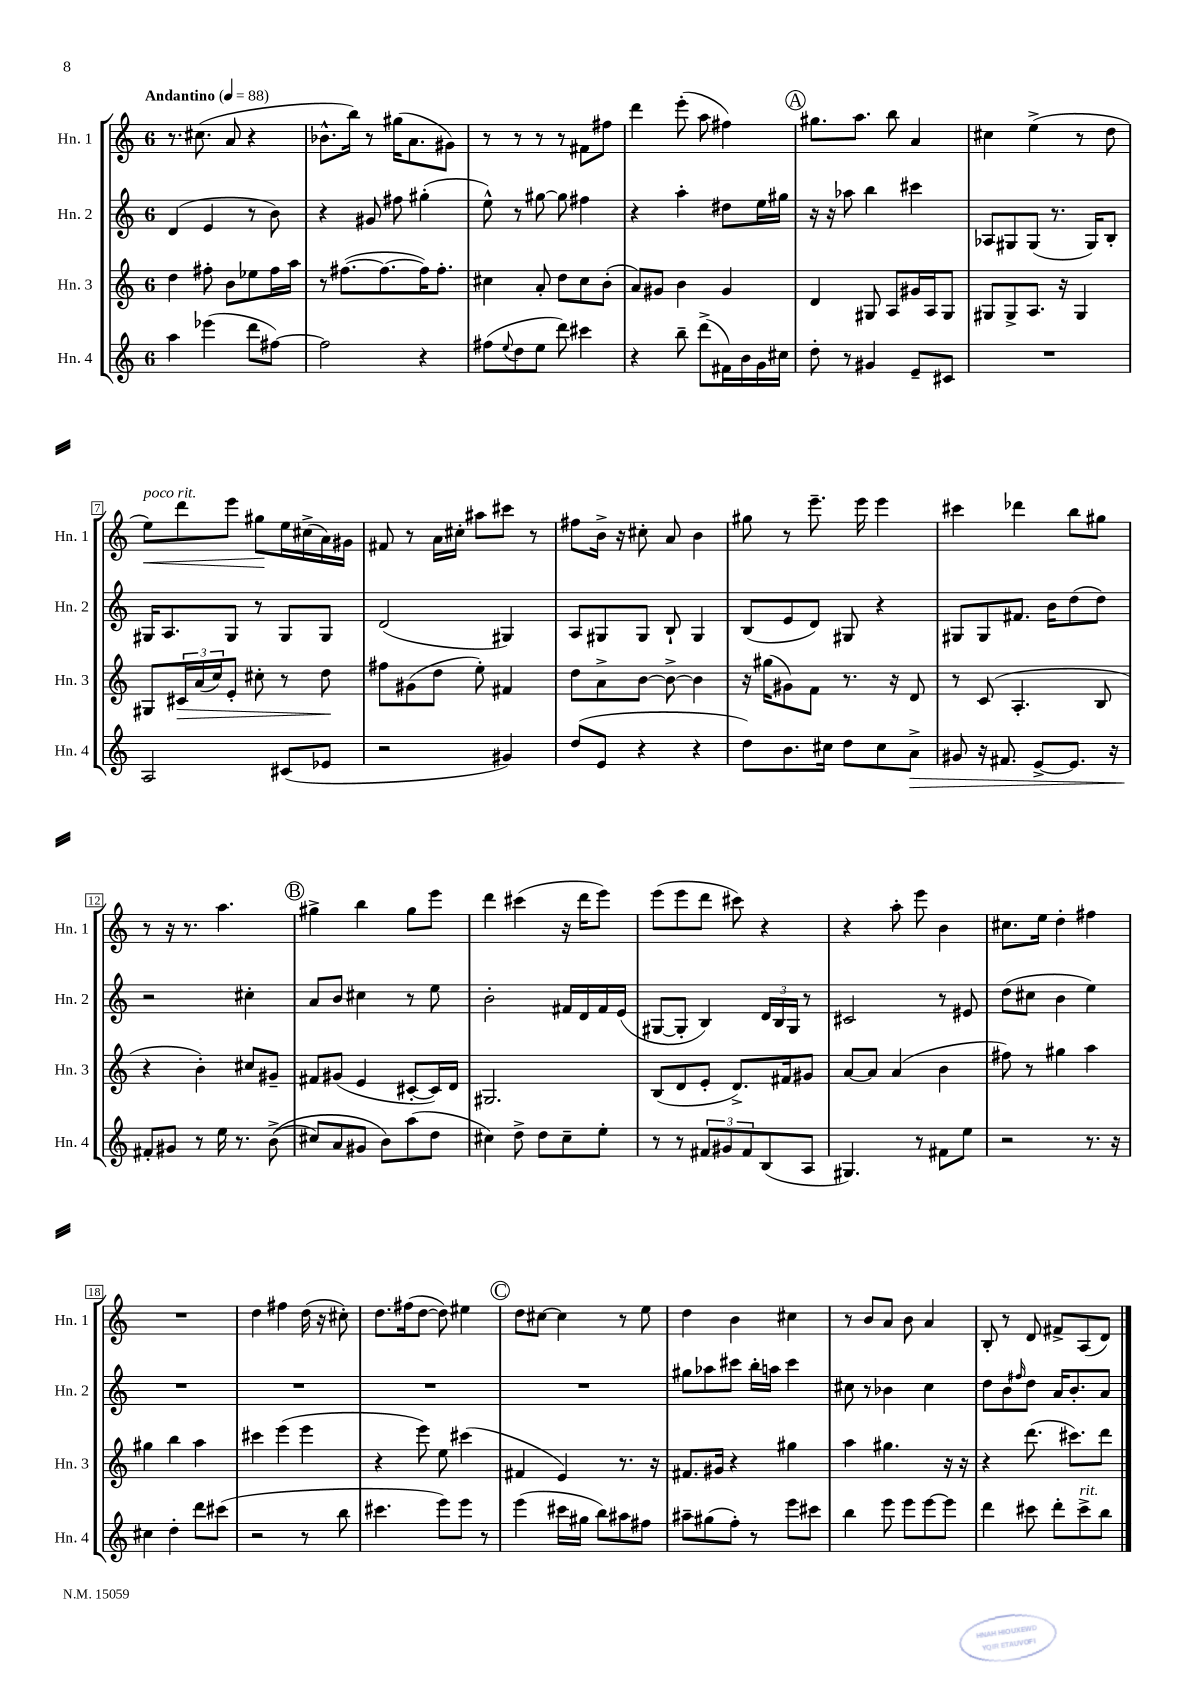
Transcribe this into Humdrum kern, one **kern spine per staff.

**kern	**dynam	**kern	**dynam	**kern	**kern	**dynam
*part4	*part4	*part3	*part3	*part2	*part1	*part1
*staff4	*staff4	*staff3	*staff3	*staff2	*staff1	*staff1
*I"Hn. 4	*	*I"Hn. 3	*	*I"Hn. 2	*I"Hn. 1	*
*I'Hn. 4	*	*I'Hn. 3	*	*I'Hn. 2	*I'Hn. 1	*
*clefG2	*	*clefG2	*	*clefG2	*clefG2	*
*k[]	*	*k[]	*	*k[]	*k[]	*
*M6/8	*	*M6/8	*	*M6/8	*M6/8	*
*MM88	*	*MM88	*	*MM88	*MM88	*
=1	=1	=1	=1	=1	=1	=1
!	!	!	!	!	!LO:TX:a:B:t=Andantino	!
4aa\	.	4dd\	.	(4d/	8.r	.
.	.	.	.	.	(8.cc#X\	.
(4eee-X\	.	8ff#X'\	.	4e/	.	.
.	.	8b\L	.	.	8a/	.
8ddd\L	.	8ee-X\	.	8r	4r	.
[8ff#X\J)	.	16ff#\L	.	8b\)	.	.
.	.	16aa\JJ	.	.	.	.
=2	=2	=2	=2	=2	=2	=2
2ff#\]	.	8r	.	4r	8.b-X^^\L	.
.	.	([8.ff#X\L	.	.	.	.
.	.	.	.	.	16bb\Jk)	.
.	.	.	.	8g#X/	8r	.
.	.	8.ff#\_	.	.	.	.
.	.	.	.	8ff#X\	(16gg#X\KL	.
.	.	.	.	.	8.a\	.
4r	.	16ff#\K])	.	(4gg#X'\	.	.
.	.	8.ff#'\J	.	.	.	.
.	.	.	.	.	8g#X\J)	.
=3	=3	=3	=3	=3	=3	=3
(8ff#X\L	.	4cc#X\	.	8ee^^\)	8r	.
8qqee/	.	.	.	.	.	.
8dd\	.	.	.	8r	8r	.
8ee\J	.	8a'/	.	[8gg#X\	8r	.
8ddd\)	.	8dd\L	.	8gg#\]	8r	.
4ccc#X\	.	8cc#\	.	4ff#X\	8f#X\L	.
.	.	(8b'\J	.	.	8ff#X\J	.
=4	=4	=4	=4	=4	=4	=4
4r	.	8a/L)	.	4r	4ddd\	.
.	.	8g#X/J	.	.	.	.
8bb~\	.	4b\	.	4aa'\	(8eee'\	.
(8ddd^\L	.	.	.	.	8aa\	.
16f#X\L)	.	4g#/	.	8dd#X\L	4ff#X\)	.
16b\	.	.	.	.	.	.
16g\	.	.	.	16ee\L	.	.
16cc#X\JJ	.	.	.	16gg#X\JJ	.	.
!!LO:REH:place=s1:t=A
=5	=5	=5	=5	=5	=5	=5
8dd'\	.	4d/	.	16r	8.gg#X\L	.
.	.	.	.	16r	.	.
8r	.	.	.	8aa-X\	.	.
.	.	.	.	.	8.aa\J	.
4g#X/	.	8G#X/	.	4bb\	.	.
.	.	8A/L	.	.	8bb\	.
8e~/L	.	16g#X/L	.	4ccc#X\	4a/	.
.	.	16A/J	.	.	.	.
8c#X/J	.	8G#/J	.	.	.	.
=6	=6	=6	=6	=6	=6	=6
2.r	.	8G#X/L	.	8A-X/L	4cc#X\	.
.	.	8G#^/	.	8G#X/	.	.
.	.	8.A/J	.	(8G#/J	(4ee^\	.
.	.	.	.	8.r	.	.
.	.	16r	.	.	.	.
.	.	4G#/	.	.	8r	.
.	.	.	.	16G#/KL)	.	.
.	.	.	.	8B'/J	8dd\	.
!!LO:LB:g=z
=7	=7	=7	=7	=7	=7	=7
!	!	!	!	!	!LO:TX:a:i:t=poco rit.	!
!	!	!	!	!	!	!LO:HP:b
2A/	.	8G#X/L	.	16G#X/KL	8ee\L)	<
.	.	.	.	8.A/	.	.
!	!	!	!LO:HP:b	!	!	!
.	.	24c#X/L	>	.	8ddd\	.
.	.	(24a/	.	.	.	.
.	.	24cc/J)	.	.	.	.
.	.	8e'/J	.	8G#/J	8eee\J	.
.	.	8cc#X'\	.	8r	8gg#X\L	.
(8c#X/L	.	8r	.	8G#/L	16ee\L	[
.	.	.	.	.	(16cc#X^\	.
8e-X/J	.	8dd\	.	8G#/J	16a\)	.
.	.	.	.	.	16g#X\JJ	.
.	.	.	]	.	.	.
=8	=8	=8	=8	=8	=8	=8
2r	.	8ff#X\L	.	(2d/	8f#X/	.
.	.	(8g#X\	.	.	8r	.
.	.	8dd\J	.	.	16a\LL	.
.	.	.	.	.	16cc#X'\JJ	.
.	.	8ee'\)	.	.	8aa#X\L	.
4g#X/)	.	4f#X/	.	4G#X/)	8ccc#X\J	.
.	.	.	.	.	8r	.
=9	=9	=9	=9	=9	=9	=9
(8dd/L	.	8dd\L	.	8A/L	8ff#X\L	.
8e/J	.	8a^\	.	8G#X/	16b^\Jk	.
.	.	.	.	.	16r	.
4r	.	[8b\J	.	8G#/J	8cc#X'\	.
.	.	8b^\_	.	8B`/	8a/	.
4r	.	4b\]	.	4G#/	4b\	.
=10	=10	=10	=10	=10	=10	=10
8dd\L)	.	16r	.	(8B/L	8gg#X\	.
.	.	(16gg#X\KL	.	.	.	.
8.b\	.	8g#X\)	.	8e/	8r	.
.	.	8f\J	.	8d/J)	8.eee~\	.
16cc#X\Jk	.	.	.	.	.	.
8dd\L	.	8.r	.	8G#X/	.	.
.	.	.	.	.	16eee\	.
8cc#\	.	.	.	4r	4eee\	.
.	.	16r	.	.	.	.
!	!LO:HP:b	!	!	!	!	!
8a^\J	>	8d/	.	.	.	.
=11	=11	=11	=11	=11	=11	=11
8g#X/	.	8r	.	8G#X/L	4ccc#X\	.
16r	.	(8c/	.	8G#/	.	.
8.f#X/	.	.	.	.	.	.
.	.	4.A'/	.	8.f#X/J	4ddd-X\	.
[8e^/L	.	.	.	.	.	.
.	.	.	.	16b\KL	.	.
8.e/J]	.	.	.	(8dd\	8bb\L	.
.	.	8B/	.	8dd\J)	8gg#X\J	.
16r	.	.	.	.	.	.
!!LO:LB:g=z
=12	=12	=12	=12	=12	=12	=12
8f#X'/L	.	4r	.	2r	8r	.
8g#X/J	]	.	.	.	16r	.
.	.	.	.	.	8.r	.
8r	.	4b'\)	.	.	.	.
16ee\	.	.	.	.	4.aa\	.
8.r	.	.	.	.	.	.
.	.	8cc#X/L	.	4cc#X'\	.	.
((8b^\	.	8g#X~/J	.	.	.	.
!!LO:REH:place=s1:t=B
=13	=13	=13	=13	=13	=13	=13
8cc#X/L)	.	8f#X/L	.	8a/L	4gg#X^\	.
8a/	.	(8g#X/J	.	8b/J	.	.
8g#X/J	.	4e/	.	4cc#X\	4bb\	.
8b\L)	.	.	.	.	.	.
(8aa\	.	[8c#X'/L	.	8r	8gg#\L	.
8dd\J	.	16c#/L])	.	8ee\	8eee\J	.
.	.	16d/JJ	.	.	.	.
=14	=14	=14	=14	=14	=14	=14
4cc#X\)	.	2.G#X/	.	2b'\	4ddd\	.
8dd^\	.	.	.	.	(4ccc#X\	.
8dd\L	.	.	.	.	.	.
8cc#~\	.	.	.	16f#X/LL	16r	.
.	.	.	.	16d/	16ddd\KL	.
8ee'\J	.	.	.	16f#/	8eee\J)	.
.	.	.	.	(16e/JJ	.	.
=15	=15	=15	=15	=15	=15	=15
8r	.	(8B/L	.	[8G#X/L	(8eee\L	.
8r	.	8d/	.	8G#'/J]	8eee\	.
12f#X/L	.	8e'/J	.	4B/)	8ddd\J	.
12g#X/	.	.	.	.	.	.
.	.	8.d^/L)	.	.	8ccc#X\)	.
12f#/	.	.	.	.	.	.
(8B/	.	.	.	24d/LL	4r	.
.	.	.	.	24B/	.	.
.	.	16f#X/k	.	.	.	.
.	.	.	.	24G#/JJ	.	.
8A/J	.	8g#X/J	.	8r	.	.
=16	=16	=16	=16	=16	=16	=16
4.G#X/)	.	[8a/L	.	2c#X/	4r	.
.	.	8a/J]	.	.	.	.
.	.	(4a/	.	.	8aa'\	.
8r	.	.	.	.	8eee\	.
8f#X\L	.	4b\	.	8r	4b\	.
8ee\J	.	.	.	8e#X/	.	.
=17	=17	=17	=17	=17	=17	=17
2r	.	8ff#X\)	.	(8dd\L	8.cc#X\L	.
.	.	8r	.	8cc#X\J	.	.
.	.	.	.	.	16ee\Jk	.
.	.	4gg#X\	.	4b\	4dd'\	.
8.r	.	4aa\	.	4ee\)	4ff#X\	.
16r	.	.	.	.	.	.
!!LO:LB:g=z
=18	=18	=18	=18	=18	=18	=18
4cc#X\	.	4gg#X\	.	2.r	2.r	.
4dd'\	.	4bb\	.	.	.	.
8ddd\L	.	4aa\	.	.	.	.
(8ccc#X\J	.	.	.	.	.	.
=19	=19	=19	=19	=19	=19	=19
2r	.	4ccc#X\	.	2.r	4dd\	.
.	.	(4eee\	.	.	4ff#X\	.
8r	.	4eee\	.	.	(16dd\	.
.	.	.	.	.	16r	.
8bb\	.	.	.	.	8cc#X'\)	.
=20	=20	=20	=20	=20	=20	=20
4.ccc#X\	.	4r	.	2.r	8.dd\L	.
.	.	.	.	.	(16ff#X\k	.
.	.	8eee\)	.	.	[8dd\J	.
8eee\L)	.	8ee\	.	.	8dd\])	.
8eee\J	.	(4ccc#X\	.	.	4ee#X\	.
8r	.	.	.	.	.	.
!!LO:REH:place=s1:t=C
=21	=21	=21	=21	=21	=21	=21
(4eee\	.	4f#X/	.	2.r	8dd\L	.
.	.	.	.	.	[8cc#X\J	.
16ccc#X\LL	.	4e/)	.	.	4cc#\]	.
16gg#X\JJ	.	.	.	.	.	.
8bb\L)	.	.	.	.	.	.
8aa#X\	.	8.r	.	.	8r	.
8ff#X\J	.	.	.	.	8ee\	.
.	.	16r	.	.	.	.
=22	=22	=22	=22	=22	=22	=22
8aa#X~\L	.	8.f#X/L	.	8gg#X\L	4dd\	.
(8gg#X\	.	.	.	8aa-X\	.	.
.	.	16g#X/Jk	.	.	.	.
8ff'\J)	.	4r	.	8ccc#X\J	4b\	.
8r	.	.	.	16bb'\LL	.	.
.	.	.	.	16aan\JJ	.	.
8eee\L	.	4gg#X\	.	4ccc#\	4cc#X\	.
8ccc#X\J	.	.	.	.	.	.
=23	=23	=23	=23	=23	=23	=23
4bb\	.	4aa\	.	8cc#X\	8r	.
.	.	.	.	8r	8b/L	.
8eee\	.	4.gg#X\	.	4b-X\	8a/J	.
8eee\L	.	.	.	.	8b\	.
[8eee\	.	.	.	4cc#\	4a/	.
8eee\J]	.	16r	.	.	.	.
.	.	16r	.	.	.	.
=24	=24	=24	=24	=24	=24	=24
4ddd\	.	4r	.	8dd\L	8B'/	.
.	.	.	.	8b\	8r	.
.	.	.	.	16qqff#X/	.	.
8ccc#X\	.	(8.ddd\	.	8dd\J	8d/	.
8ddd'\L	.	.	.	16a/KL	8f#X^/L	.
.	.	8.ccc#X\L)	.	8.b'/	.	.
!LO:TX:a:i:t=rit.	!	!	!	!	!	!
8ccc#^\	.	.	.	.	(8A/	.
8bb\J	.	8ddd\J	.	8a/J	8d/J)	.
==	==	==	==	==	==	==
*-	*-	*-	*-	*-	*-	*-
